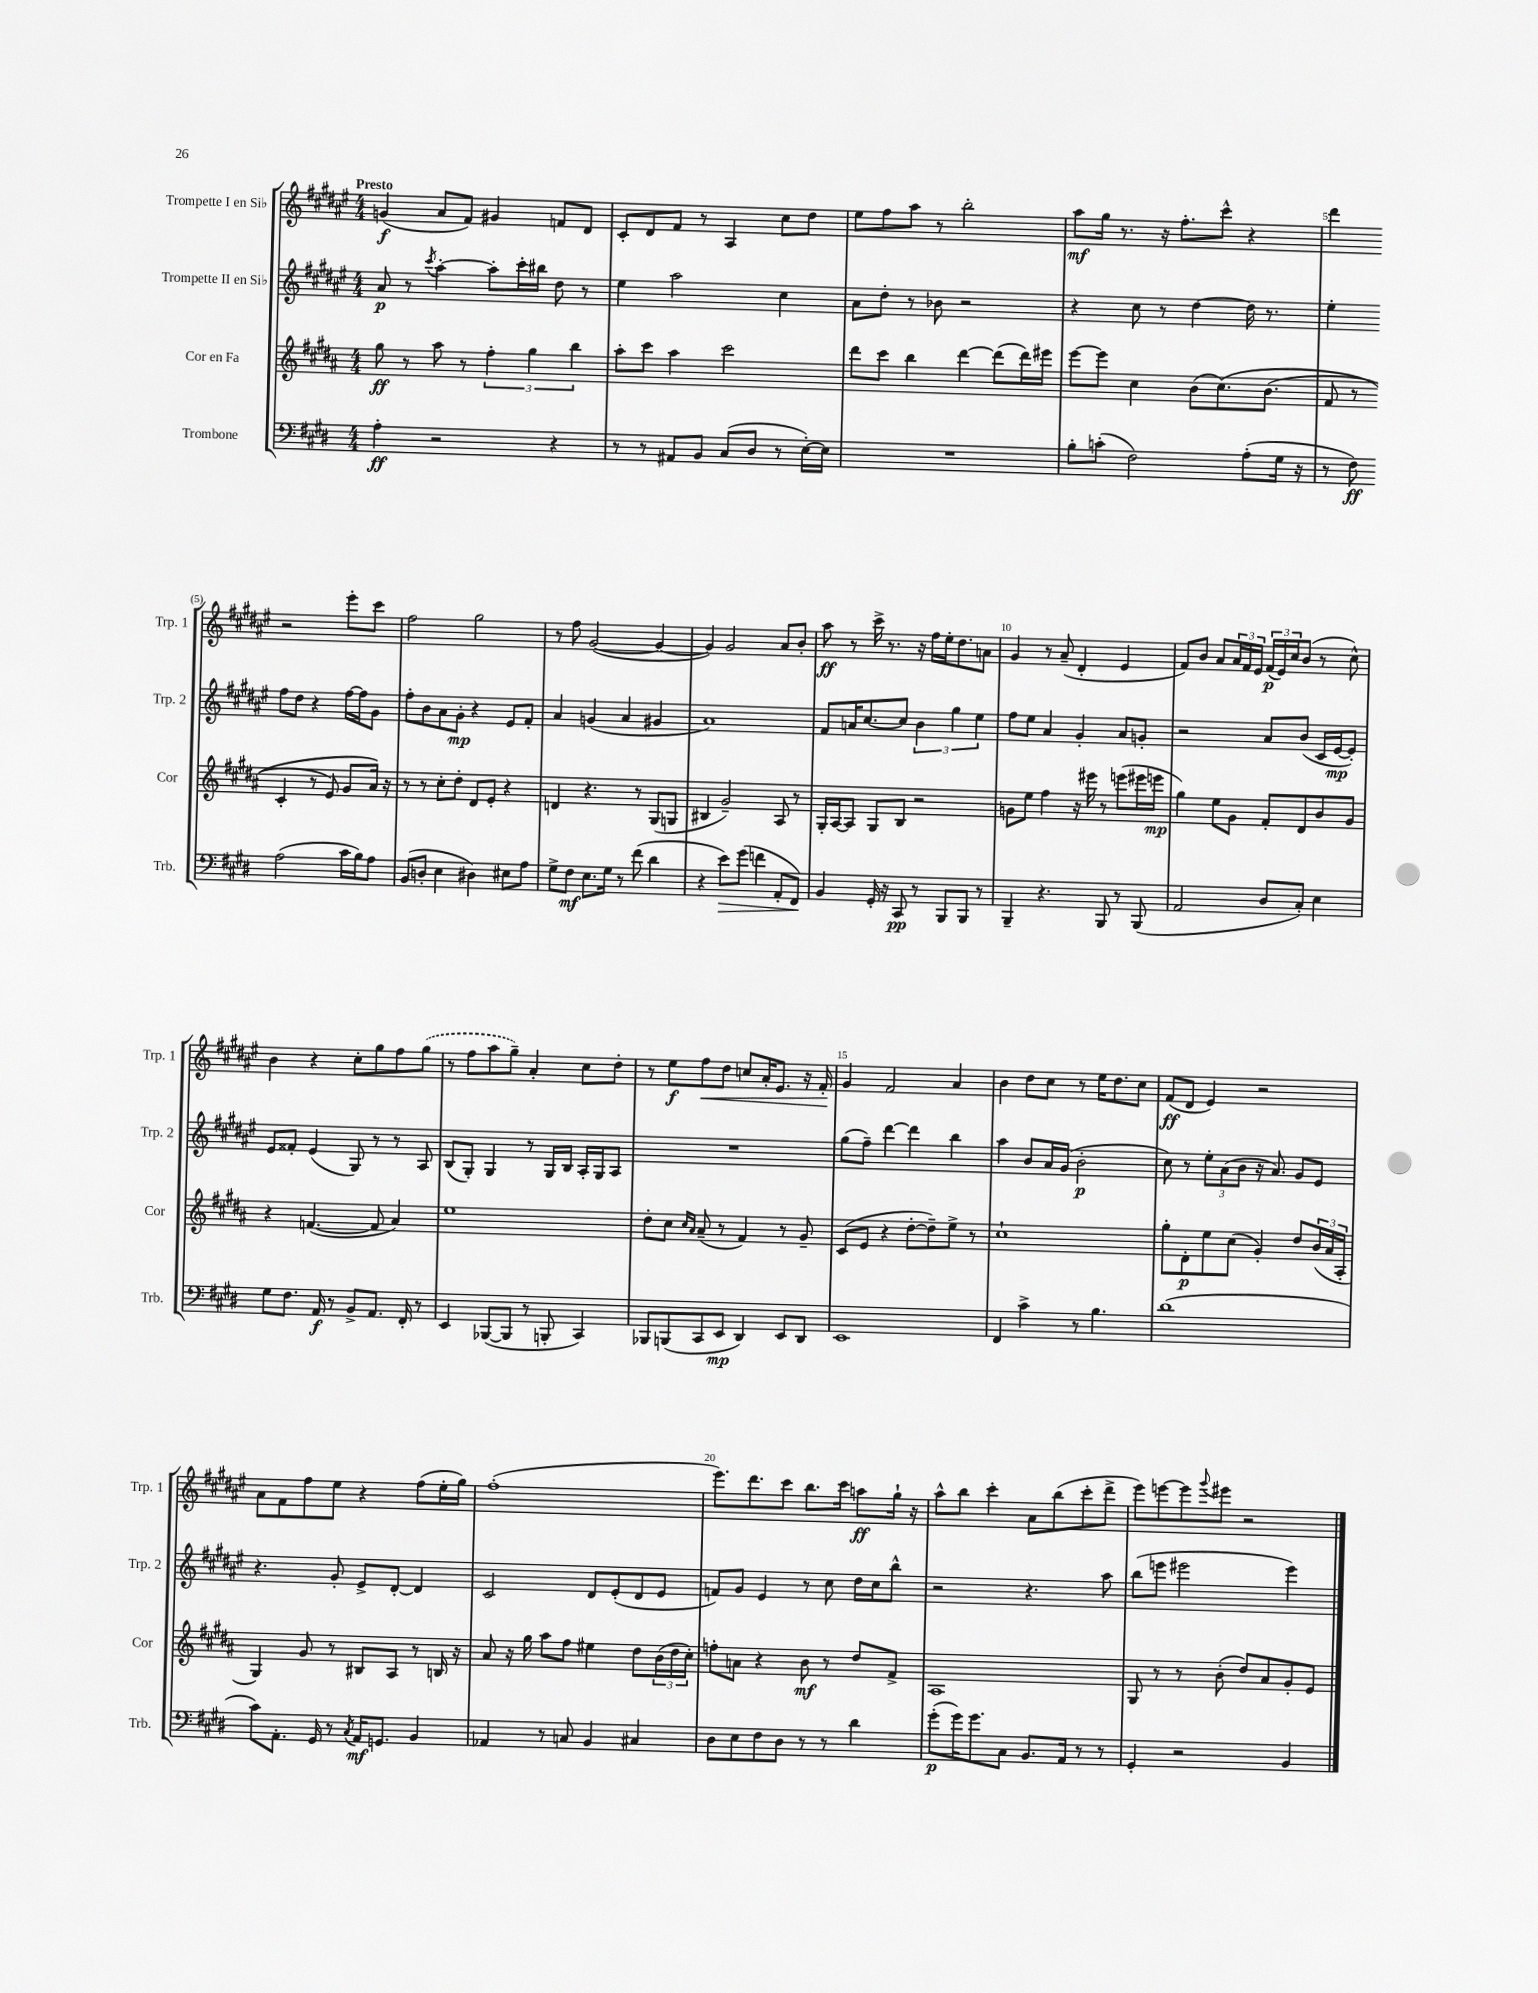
<<
\new StaffGroup <<
\new Staff = "s0" \with { instrumentName = "Trompette I en Sib" shortInstrumentName = "Trp. 1" } {
    \clef treble \key fis \major \numericTimeSignature \time 4/4 \tempo "Presto"
    g'4\f( ais'8 fis'8) gis'4 f'8 dis'8 |
    cis'8-. dis'8 fis'8 r8 ais4 cis''8 dis''8 |
    eis''8 fis''8 ais''8 r8 b''2-. |
    ais''8\mf gis''16 r8. r16 fis''8.-. cis'''8-^ r4 |
    dis'''4 r2 eis'''8-. cis'''8 |
    fis''2 gis''2 |
    r8 fis''8 gis'2~( gis'4~ |
    gis'4) gis'2 ais'8 b'8-. |
    ais''8\ff r8 cis'''16-> r8. r16 fis''16 eis''16-. dis''8. a'8 |
    gis'4 r8 ais'8--( dis'4-. eis'4 |
    fis'8) b'8 ais'8 \tuplet 3/2 { ais'16 fis'16 eis'16 } \tuplet 3/2 { fis'16\p( eis'16) cis''16 } b'8( r8 cis''8-^) |
    b'4 r4 cis''8-. gis''8 fis''8 \once \slurDashed gis''8( |
    r8 fis''8 ais''8 gis''8--) ais'4-. cis''8 dis''8-. |
    r8 eis''8\f fis''8\< dis''8 c''8 ais'16-. eis'8. r16 fis'16-.\! |
    gis'4 fis'2 ais'4 |
    b'4 dis''8 cis''8 r8 eis''16 dis''8. cis''8 |
    fis'8\ff( dis'8 eis'4) r2 |
    ais'8 fis'8 fis''8 eis''8 r4 fis''8( eis''16-. gis''16) |
    fis''1-.( |
    eis'''8.) dis'''8. cis'''8 b''8. cis'''16 a''8\ff gis''16-! r16 |
    ais''8-^ b''8 cis'''4-. ais'8 b''8( cis'''8-. dis'''8-> |
    eis'''8) e'''8~ e'''8 \appoggiatura { gis'''8 } eis'''8 r2 \bar "|." |
}
\new Staff = "s1" \with { instrumentName = "Trompette II en Sib" shortInstrumentName = "Trp. 2" } {
    \clef treble \key fis \major \numericTimeSignature \time 4/4
    ais'8\p r8 \acciaccatura { cis'''8 } ais''4~-. ais''8-. cis'''16-. bis''16 dis''8 r8 |
    eis''4 ais''2 cis''4 |
    ais'8 dis''8-. r8 bes'8 r2 |
    r4 cis''8 r8 dis''4~ dis''16 r8. |
    eis''4-. fis''8 dis''8 r4 fis''16~ fis''16 gis'8 |
    fis''8-. b'8 ais'8 gis'8-.\mp r4 eis'8 fis'8-. |
    ais'4 g'4( ais'4 gis'4 |
    ais'1) |
    fis'8 a'16 cis''8.~ cis''8 \tuplet 3/2 { b'4 gis''4 eis''4 } |
    fis''8 eis''8 ais'4 gis'4-. ais'8 g'8-. |
    r2 ais'8 b'8( cis'16 eis'16~\mp eis'8-.) |
    eis'8 fisis'8-. eis'4( gis8) r8 r8 ais8 |
    b8( gis8-.) gis4 r8 gis16 b16 ais16-. gis16 ais8 |
    R1 |
    gis''8( fis''8--) dis'''4~ dis'''4 b''4 |
    ais''4 b'8 ais'16 gis'16( b'2-.\p |
    cis''8) r8 \tuplet 3/2 { eis''8-. ais'8( b'8 } r16 ais'8.) gis'8 eis'8 |
    r4. gis'8-. eis'8-> dis'8~-. dis'4 |
    cis'2 dis'8 eis'8-.( dis'8 eis'8 |
    f'8) gis'8 eis'4 r8 cis''8 dis''16 cis''16 b''8-^ |
    r2 r4. ais''8 |
    b''8( e'''8 eis'''2 eis'''4) \bar "|." |
}
\new Staff = "s2" \with { instrumentName = "Cor en Fa" shortInstrumentName = "Cor" } {
    \clef treble \key b \major \numericTimeSignature \time 4/4
    gis''8\ff r8 ais''8 r8 \tuplet 3/2 { fis''4-. gis''4 b''4 } |
    ais''8-. cis'''8 ais''4 cis'''2 |
    dis'''8 cis'''8 b''4 dis'''4~ dis'''8( dis'''16) eis'''16 |
    e'''8~ e'''8 cis''4 b'8( cis''8.)\( b'8.( |
    fis'8 r8 cis'4-. r8 e'8) gis'8 ais'16\) r16 |
    r8 r8 cis''8-. dis''8-. dis'8 e'8-. r4 |
    d'4 r4. r8 gis8( g8 |
    bis4 gis'2--) ais8 r8 |
    gis16-. ais16~ ais8 gis8 b8 r2 |
    g'8 e''8 fis''4 r16 eis'''16 r8 e'''8( eis'''16 e'''16\mp |
    gis''4) e''8 gis'8 fis'8-. dis'8 b'8 gis'8 |
    r4 f'4.~( f'8 ais'4) |
    e''1 |
    dis''8-. cis''8 \grace { cis''16 ais'16 } ais'8--( r8 fis'4) r8 gis'8-- |
    cis'8( e'8 r4 dis''8~-. dis''8--) e''8-> r8 |
    cis''1-! |
    gis''8-. dis'8-.\p e''8 cis''8( gis'4-.) dis''8 \tuplet 3/2 { b'16( ais'16 ais16-. } |
    gis4) gis'8 r8 bis8 ais8 r8 b16 r16 |
    ais'8 r16 gis''16 ais''8 fis''8 eis''4 dis''8 \tuplet 3/2 { b'16( dis''16 cis''16-.) } |
    f''8-. a'8 r4 b'8\mf r8 dis''8 fis'8-> |
    ais1 |
    gis8 r8 r8 b'8-.( dis''8) ais'8 gis'8-. e'8 \bar "|." |
}
\new Staff = "s3" \with { instrumentName = "Trombone" shortInstrumentName = "Trb." } {
    \clef bass \key e \major \numericTimeSignature \time 4/4
    a4-.\ff r2 r4 |
    r8 r8 ais,8 b,8 cis8( dis8 r8 e16~-.) e16 |
    R1 |
    b8-. c'8-.( fis2) a8-.( gis16 r16 |
    r8 fis8\ff) a2( cis'16 b16) a8 |
    b,8( d8-. e4 dis4) eis8 a8 |
    gis8-> fis8\mf e8. gis16 r8 fis'8( dis'4 |
    r4 e'8\>) gis'8( f'4 a,8-. fis,8\!) |
    b,4 gis,16-. r16 cis,8\pp r8 b,,8 b,,8 r8 |
    b,,4-- r4. b,,8 r8 b,,8( |
    a,2 dis8 cis8-.) e4 |
    gis8 fis8. a,16\f r8 b,8-> a,8. fis,16-. r8 |
    e,4 bes,,8~( bes,,8 r8 b,,8-. cis,4) |
    bes,,8 b,,8( cis,8 e,8\mp dis,4) e,8 dis,8 |
    e,1 |
    fis,4 cis'4-> r8 b4. |
    dis'1( |
    cis'8) a,8.-. gis,16 r8 \acciaccatura { cis8 } a,16\mf g,8. b,4 |
    aes,4 r8 c8 b,4 cis4 |
    dis8 e8 fis8 dis8 r8 r8 dis'4 |
    gis'8-.\p( gis'16) gis'8. cis8 b,8. a,16 r8 r8 |
    gis,4-. r2 b,4 \bar "|." |
}
>>
>>
\layout { \context { \Score \override BarNumber.break-visibility = ##(#f #t #t) barNumberVisibility = #(every-nth-bar-number-visible 5) } }
